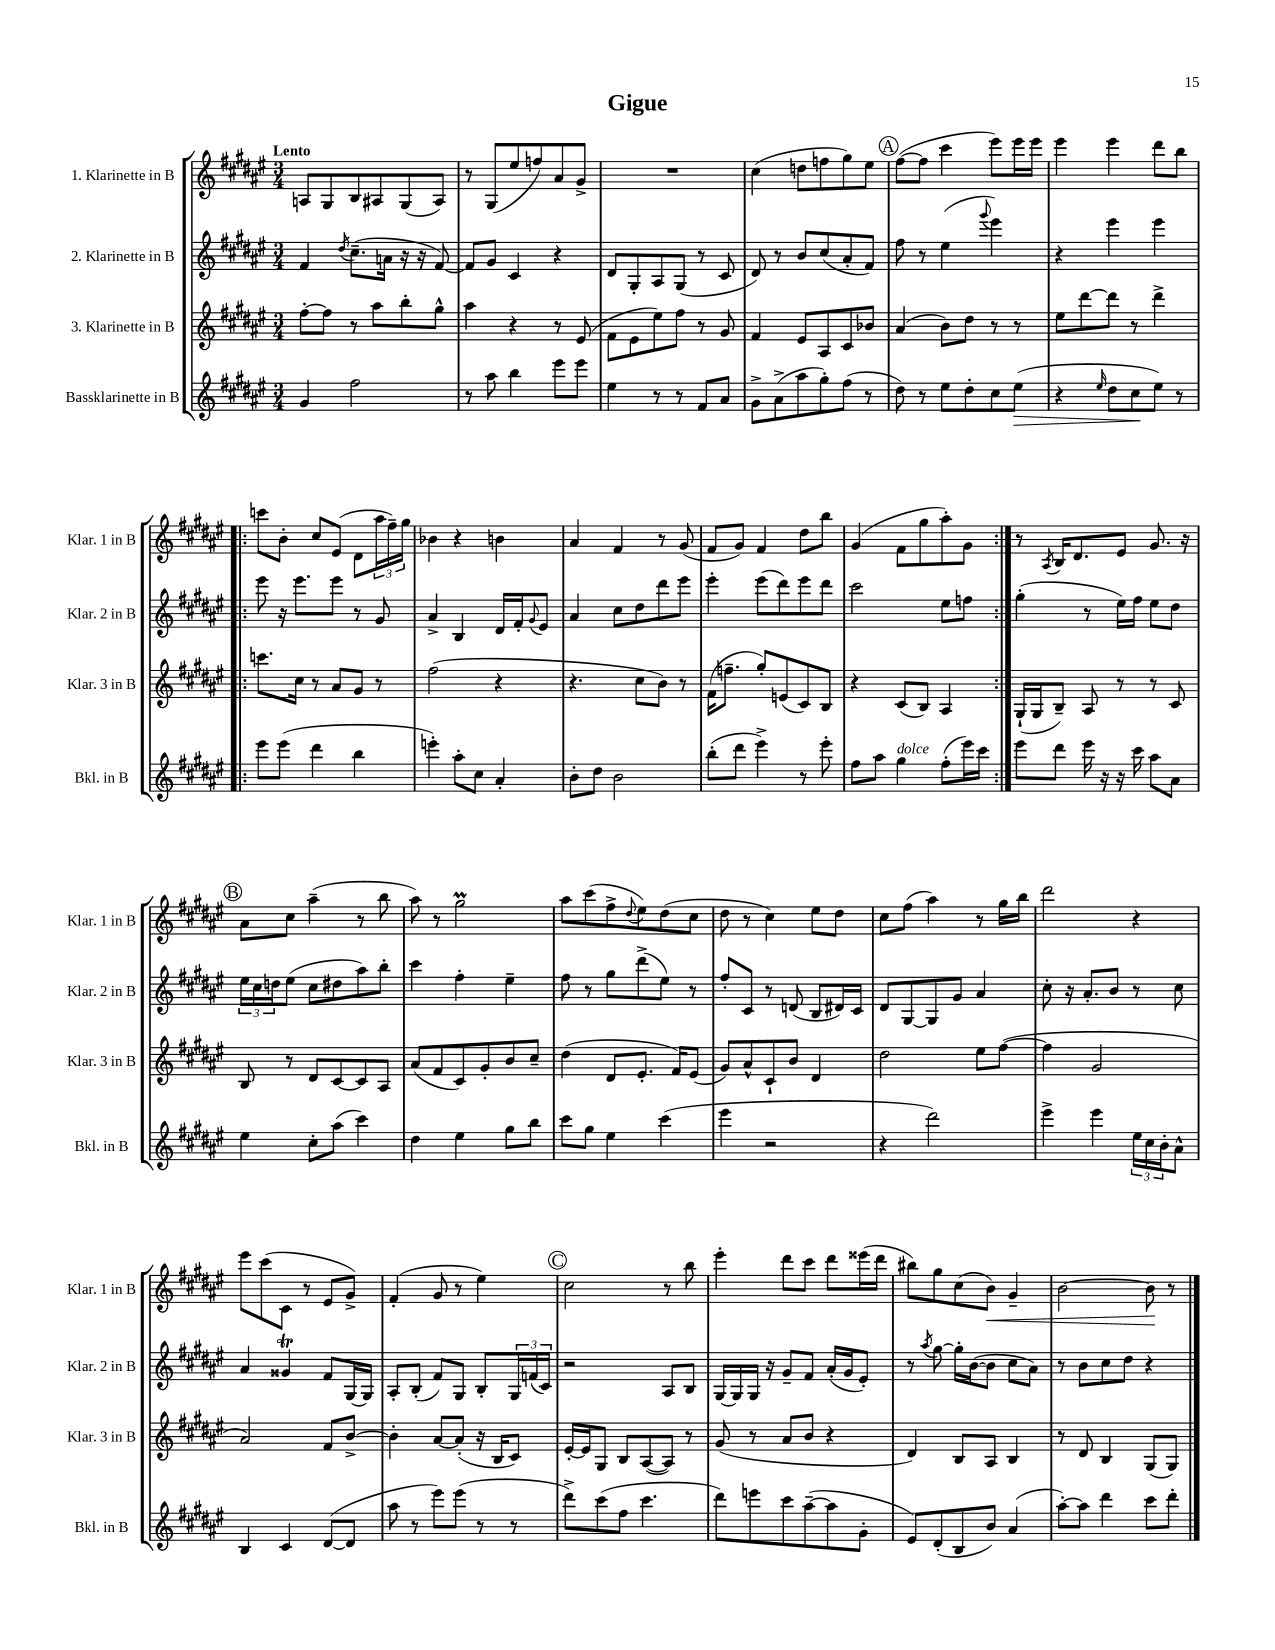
\header { title = "Gigue" }
<<
\new StaffGroup <<
\new Staff = "s0" \with { instrumentName = "1. Klarinette in B" shortInstrumentName = "Klar. 1 in B" } {
    \clef treble \key fis \major \numericTimeSignature \time 3/4 \tempo "Lento"
    a8 gis8 b8 ais8 gis8( ais8) |
    r8 gis8( eis''8 f''8) ais'8 gis'8-> |
    R2. |
    cis''4( d''8 f''8 gis''8) eis''8 |
    \mark \markup { \circle "A" } fis''8~( fis''8 cis'''4 eis'''8) eis'''16 eis'''16 |
    eis'''4 eis'''4 dis'''8 b''8 |
    \repeat volta 2 { c'''8 b'8-. cis''8 eis'8( dis'8 \tuplet 3/2 { ais''16 fis''16--) gis''16 } |
    bes'4 r4 b'4 |
    ais'4 fis'4 r8 gis'8( |
    fis'8 gis'8) fis'4 dis''8 b''8 |
    gis'4( fis'8 gis''8 ais''8-.) gis'8 | }
    r8 \acciaccatura { ais8 } b16 dis'8. eis'8 gis'8. r16 |
    \mark \markup { \circle "B" } ais'8 cis''8 ais''4--( r8 b''8 |
    ais''8) r8 gis''2\prall |
    ais''8 cis'''8( fis''8-> \appoggiatura { dis''8 } eis''8) dis''8( cis''8 |
    dis''8 r8 cis''4) eis''8 dis''8 |
    cis''8 fis''8( ais''4) r8 gis''16 b''16 |
    dis'''2 r4 |
    eis'''8 cis'''8( cis'8 r8 eis'8 gis'8->) |
    fis'4-.( gis'8 r8 eis''4) |
    \mark \markup { \circle "C" } cis''2 r8 b''8 |
    eis'''4-. dis'''8 cis'''8 dis'''8 eisis'''16( dis'''16 |
    bis''8) gis''8 cis''8( b'8\<) gis'4-- |
    b'2~ b'8\! r8 \bar "|." |
}
\new Staff = "s1" \with { instrumentName = "2. Klarinette in B" shortInstrumentName = "Klar. 2 in B" } {
    \clef treble \key fis \major \numericTimeSignature \time 3/4
    fis'4 \acciaccatura { dis''8 } cis''8.--( a'16 r16 r16 fis'8~) |
    fis'8 gis'8 cis'4 r4 |
    dis'8 gis8-. ais8 gis8( r8 cis'8 |
    dis'8) r8 b'8 cis''8( ais'8-. fis'8) |
    \mark \markup { \circle "A" } fis''8 r8 eis''4( \appoggiatura { gis'''8 } eis'''4) |
    r4 eis'''4 eis'''4 |
    \repeat volta 2 { eis'''8 r16 eis'''8. eis'''8 r8 gis'8 |
    ais'4-> b4 dis'16 fis'16-. \appoggiatura { gis'8 } eis'8 |
    ais'4 cis''8 dis''8 dis'''8 eis'''8 |
    eis'''4-. eis'''8( dis'''8) eis'''8 dis'''8 |
    cis'''2 eis''8 f''8 | }
    gis''4-.( r8 eis''16) fis''16 eis''8 dis''8 |
    \mark \markup { \circle "B" } \tuplet 3/2 { eis''16 cis''16 d''16 } eis''8( cis''8 dis''8 ais''8) b''8-. |
    cis'''4 fis''4-. eis''4-- |
    fis''8 r8 gis''8 dis'''8->( eis''8) r8 |
    fis''8-. cis'8 r8 d'8( b8 dis'16) cis'16 |
    dis'8 gis8~ gis8 gis'8 ais'4 |
    cis''8-. r16 ais'8.-. b'8 r8 cis''8 |
    ais'4 gisis'4\trill fis'8 gis16~ gis16 |
    ais8-. b8-.( fis'8) gis8 b8-. \tuplet 3/2 { gis16 f'16( cis'16) } |
    \mark \markup { \circle "C" } r2 ais8 b8 |
    gis16~ gis16 gis16 r16 gis'8-- fis'8 ais'16-.( gis'16 eis'8-.) |
    r8 \acciaccatura { ais''8 } gis''8~ gis''16-. b'16~( b'8 cis''8 ais'8) |
    r8 b'8 cis''8 dis''8 r4 \bar "|." |
}
\new Staff = "s2" \with { instrumentName = "3. Klarinette in B" shortInstrumentName = "Klar. 3 in B" } {
    \clef treble \key fis \major \numericTimeSignature \time 3/4
    fis''8~-. fis''8 r8 ais''8 b''8-. gis''8-^ |
    ais''4 r4 r8 eis'8( |
    fis'8 eis'8 eis''8) fis''8 r8 gis'8 |
    fis'4 eis'8 ais8 cis'8 bes'8 |
    \mark \markup { \circle "A" } ais'4( b'8) dis''8 r8 r8 |
    eis''8 dis'''8~ dis'''8 r8 dis'''4-> |
    \repeat volta 2 { c'''8. cis''16 r8 ais'8 gis'8 r8 |
    fis''2( r4 |
    r4. cis''8 b'8) r8 |
    fis'16( f''8.-- gis''8-.) e'8( cis'8) b8 |
    r4 cis'8( b8) ais4 | }
    gis16-!( gis16 b8--) ais8 r8 r8 cis'8 |
    \mark \markup { \circle "B" } b8 r8 dis'8 cis'8~ cis'8 ais8 |
    ais'8( fis'8 cis'8) gis'8-. b'8 cis''8-- |
    dis''4( dis'8 eis'8.-. fis'16) eis'8( |
    gis'8) ais'8-^ cis'8-! b'8 dis'4 |
    dis''2 eis''8 fis''8~( |
    fis''4 gis'2 |
    ais'2) fis'8 b'8~-> |
    b'4-. ais'8~ ais'8-.( r16 b16 cis'8) |
    \mark \markup { \circle "C" } eis'16~-. eis'16 gis8 b8 ais8~( ais8) r8 |
    gis'8( r8 ais'8 b'8 r4 |
    dis'4) b8 ais8 b4 |
    r8 dis'8 b4 gis8( gis8) \bar "|." |
}
\new Staff = "s3" \with { instrumentName = "Bassklarinette in B" shortInstrumentName = "Bkl. in B" } {
    \clef treble \key fis \major \numericTimeSignature \time 3/4
    gis'4 fis''2 |
    r8 ais''8 b''4 eis'''8 eis'''8 |
    eis''4 r8 r8 fis'8 ais'8 |
    gis'8-> ais'8->( ais''8 gis''8-.) fis''8( r8 |
    \mark \markup { \circle "A" } dis''8) r8 eis''8 dis''8-. cis''8 eis''8\>( |
    r4 \grace { eis''16 } dis''8 cis''8\! eis''8) r8 |
    \repeat volta 2 { eis'''8 eis'''8( dis'''4 b''4 |
    e'''4-.) ais''8-. cis''8 ais'4-. |
    b'8-. dis''8 b'2 |
    b''8-.( dis'''8 eis'''4->) r8 eis'''8-. |
    fis''8 ais''8 gis''4^\markup { \italic "dolce" } fis''8-.( eis'''16) cis'''16 | }
    eis'''8 dis'''8 eis'''16 r16 r16 cis'''16 ais''8 ais'8 |
    \mark \markup { \circle "B" } eis''4 cis''8-. ais''8( cis'''4) |
    dis''4 eis''4 gis''8 b''8 |
    cis'''8 gis''8 eis''4 cis'''4( |
    eis'''4 r2 |
    r4 dis'''2) |
    eis'''4-> eis'''4 \tuplet 3/2 { eis''16 cis''16 b'16-. } ais'8-^ |
    b4 cis'4 dis'8~( dis'8 |
    ais''8 r8 eis'''8) eis'''8( r8 r8 |
    \mark \markup { \circle "C" } dis'''8->) cis'''8( fis''8 cis'''4. |
    dis'''8) e'''8 cis'''8 ais''8~--( ais''8 gis'8-. |
    eis'8) dis'8-.( b8 b'8) ais'4( |
    ais''8~-.) ais''8 dis'''4 cis'''8 dis'''8-. \bar "|." |
}
>>
>>
\layout { \context { \Score \remove "Bar_number_engraver" } }
